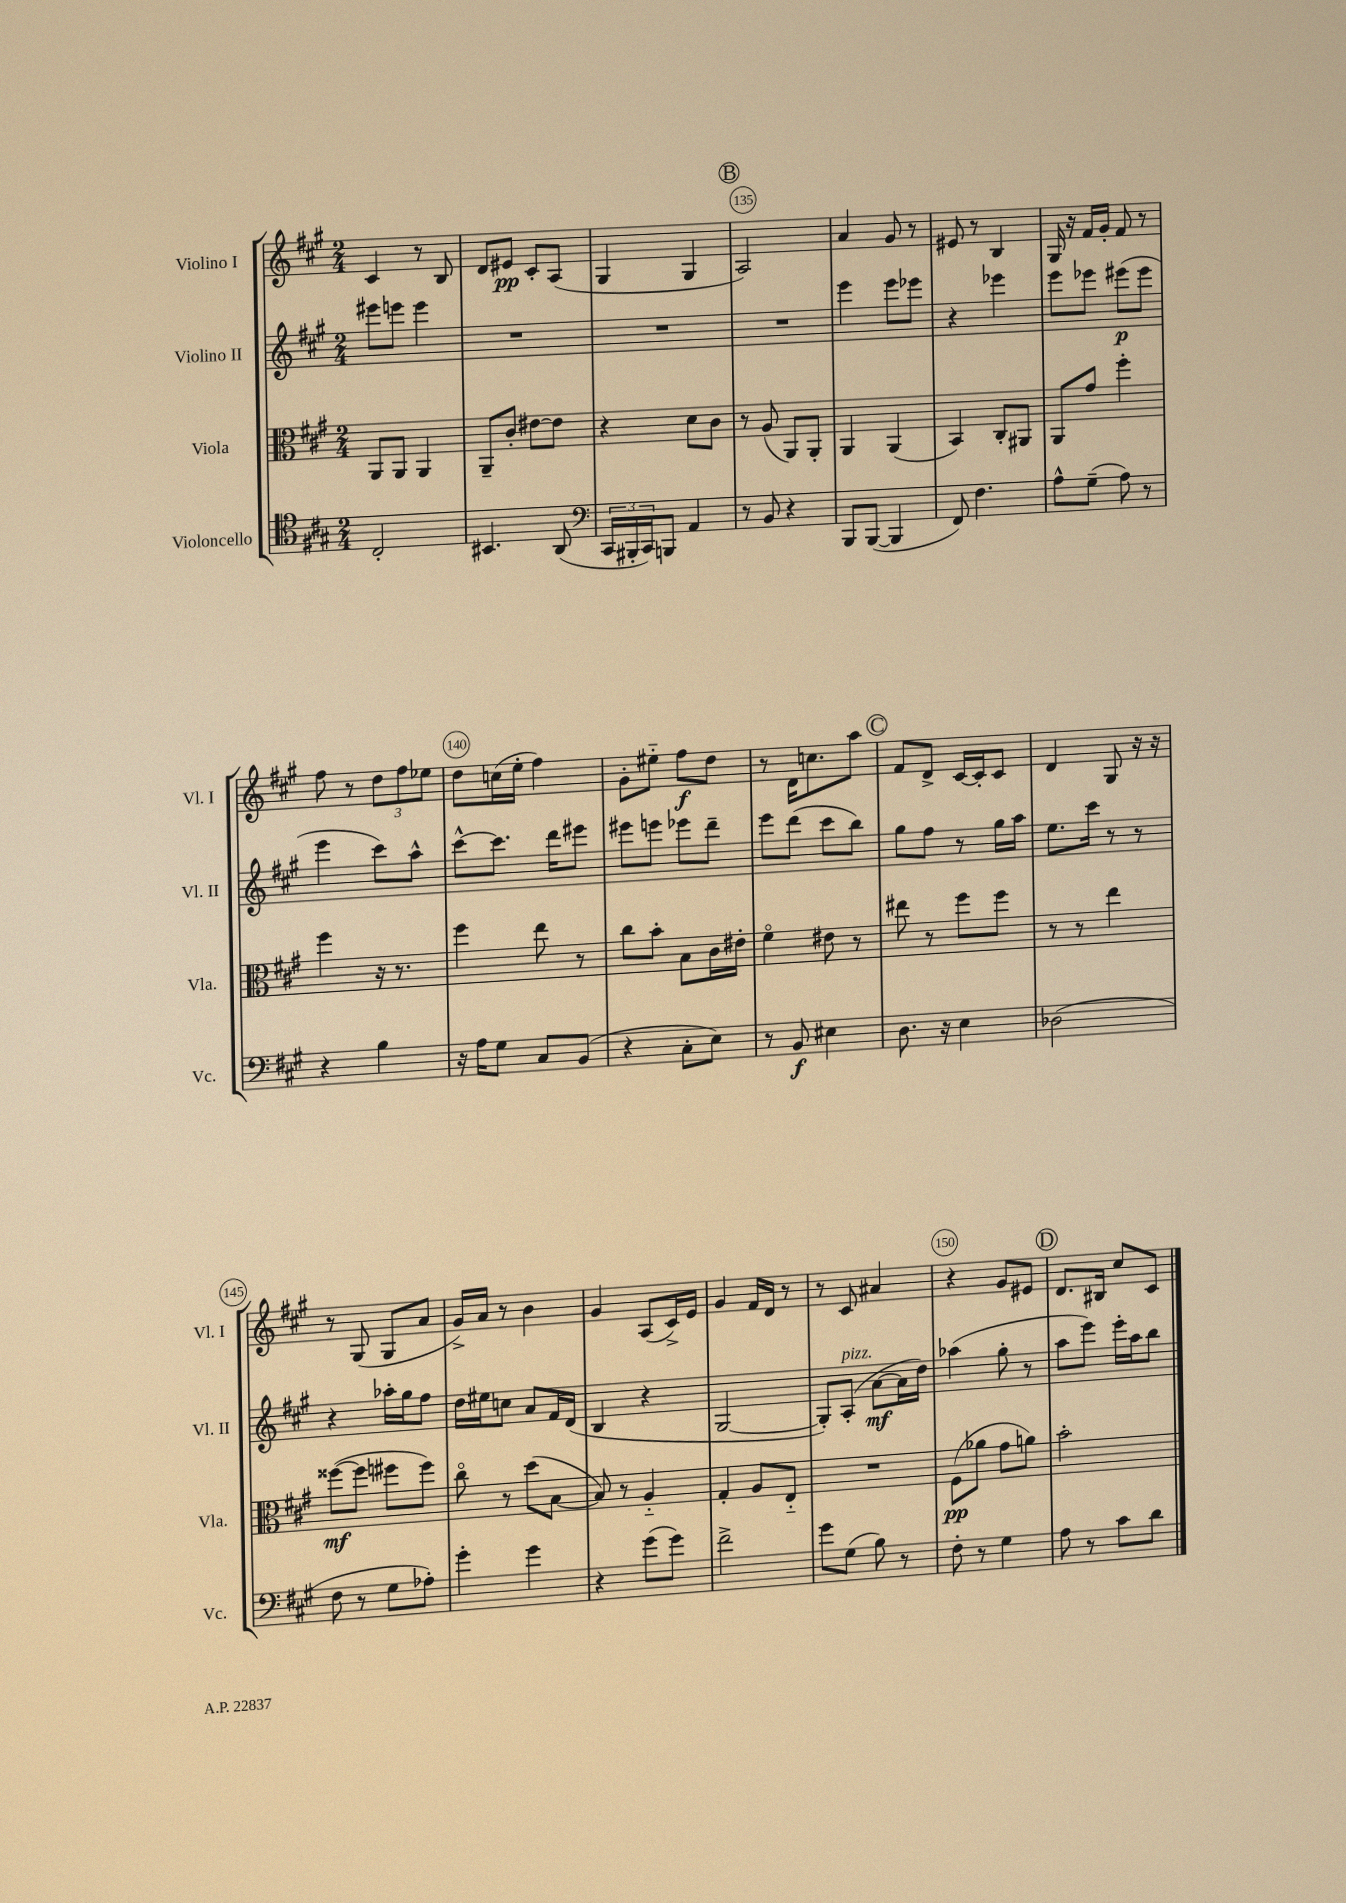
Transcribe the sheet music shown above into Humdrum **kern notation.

**kern	**kern	**kern	**kern
*staff4	*staff3	*staff2	*staff1
*clefC4	*clefC3	*clefG2	*clefG2
*k[f#c#g#]	*k[f#c#g#]	*k[f#c#g#]	*k[f#c#g#]
*M2/4	*M2/4	*M2/4	*M2/4
2C#'	8AA	8eee#	4c#
.	8AA	8eee	.
.	4AA	4eee	8r
.	.	.	8B
=	=	=	=
4.BB#	8AA~	2r	8d
.	8c#'	.	8e#
.	[8e#	.	8c#'
(8AA	8e#]	.	(8A
=	=	=	=
*clefF4	*	*	*
24CC#	4r	2r	4G#
24BBB#'	.	.	.
24CC#)	.	.	.
8BBB	.	.	.
4AA	8d	.	4G#
.	8c#	.	.
=	=	=	=
8r	8r	2r	2A)
8BB	(8A	.	.
4r	8AA)	.	.
.	8AA'	.	.
=	=	=	=
8BBB	4AA	4eee	4a
([8BBB	.	.	.
4BBB]	(4AA	8eee	8g#
.	.	8eee-	8r
=	=	=	=
8FF#)	4BB)	4r	8e#
4.F#	.	.	8r
.	8C#'	4eee-	4B
.	8AA#	.	.
=	=	=	=
8A^^	8AA	8eee	16G#
.	.	.	16r
(8G#~	8g#	8eee-	16f#
.	.	.	16g#'
8A)	4ff#'	(8eee#	8f#
8r	.	8eee#	8r
=	=	=	=
4r	4ff#	4eee	8ff#
.	.	.	8r
4B	16r	8ccc#)	12dd
.	8.r	.	.
.	.	.	12ff#
.	.	8aa^^	.
.	.	.	12ee-
=	=	=	=
16r	4ff#	[8ccc#^^	8dd
16A	.	.	.
8G#	.	8.ccc#]	(16cc
.	.	.	16ee'
8C#	8ee	.	4ff#)
.	.	16ddd	.
(8BB	8r	8eee#	.
=	=	=	=
4r	8cc#	8eee#	8g#'
.	8b'	8eee	8ee#'~
8C#'	8B	8eee-	8ff#
8E)	16c#	8ddd~	8dd
.	16e#'	.	.
=	=	=	=
8r	4f#o	8eee	8r
8BB	.	(8ddd	16d
.	.	.	8.cc
4E#	8e#	8ccc#	.
.	8r	8bb)	8aa
=	=	=	=
8.D	8ee#	8gg#	8f#
.	8r	8ff#	8d^
16r	.	.	.
4E	8ff#	8r	[16c#
.	.	.	16c#']
.	8ff#	16gg#	8c#
.	.	16aa	.
=	=	=	=
(2D-	8r	8.ee	4d
.	8r	.	.
.	.	16ccc#	.
.	4ee	8r	8G#
.	.	8r	16r
.	.	.	16r
=	=	=	=
8F#	([8ff##	4r	8r
8r	8ff##]	.	(8G#
8G#	8ff#	16aa-'	8G#
.	.	16gg#	.
8A-')	8ff#)	8ff#	8a
=	=	=	=
4g#'	8cc#o	16dd	16g#^)
.	.	16ee#	16a
.	8r	8cc	8r
4g#	(8dd	8a	4b
.	[8B	16f#	.
.	.	(16d	.
=	=	=	=
4r	8B])	4B	4g#
.	8r	.	.
(8g#	4A'~	4r	(8A
8g#)	.	.	16c#^)
.	.	.	16e
=	=	=	=
2f#^	4G#'	[2G#	4g#
.	8A	.	16f#
.	.	.	16d
.	8E'~	.	8r
=	=	=	=
8g#	2r	8G#'])	8r
(8G#	.	(8A'	8c#
8B)	.	[8a	4a#
8r	.	16a]	.
.	.	16dd)	.
=	=	=	=
8F#'	(8F#	(4aa-	4r
8r	8a-	.	.
4G#	8g#	8gg#'	8g#
.	8a)	8r	8e#
=	=	=	=
8A	2b'	8aa	8.d
8r	.	8eee)	.
.	.	.	16B#
8c#	.	16eee'	8cc#
.	.	16aa	.
8d	.	8bb	8c#
==	==	==	==
*-	*-	*-	*-
